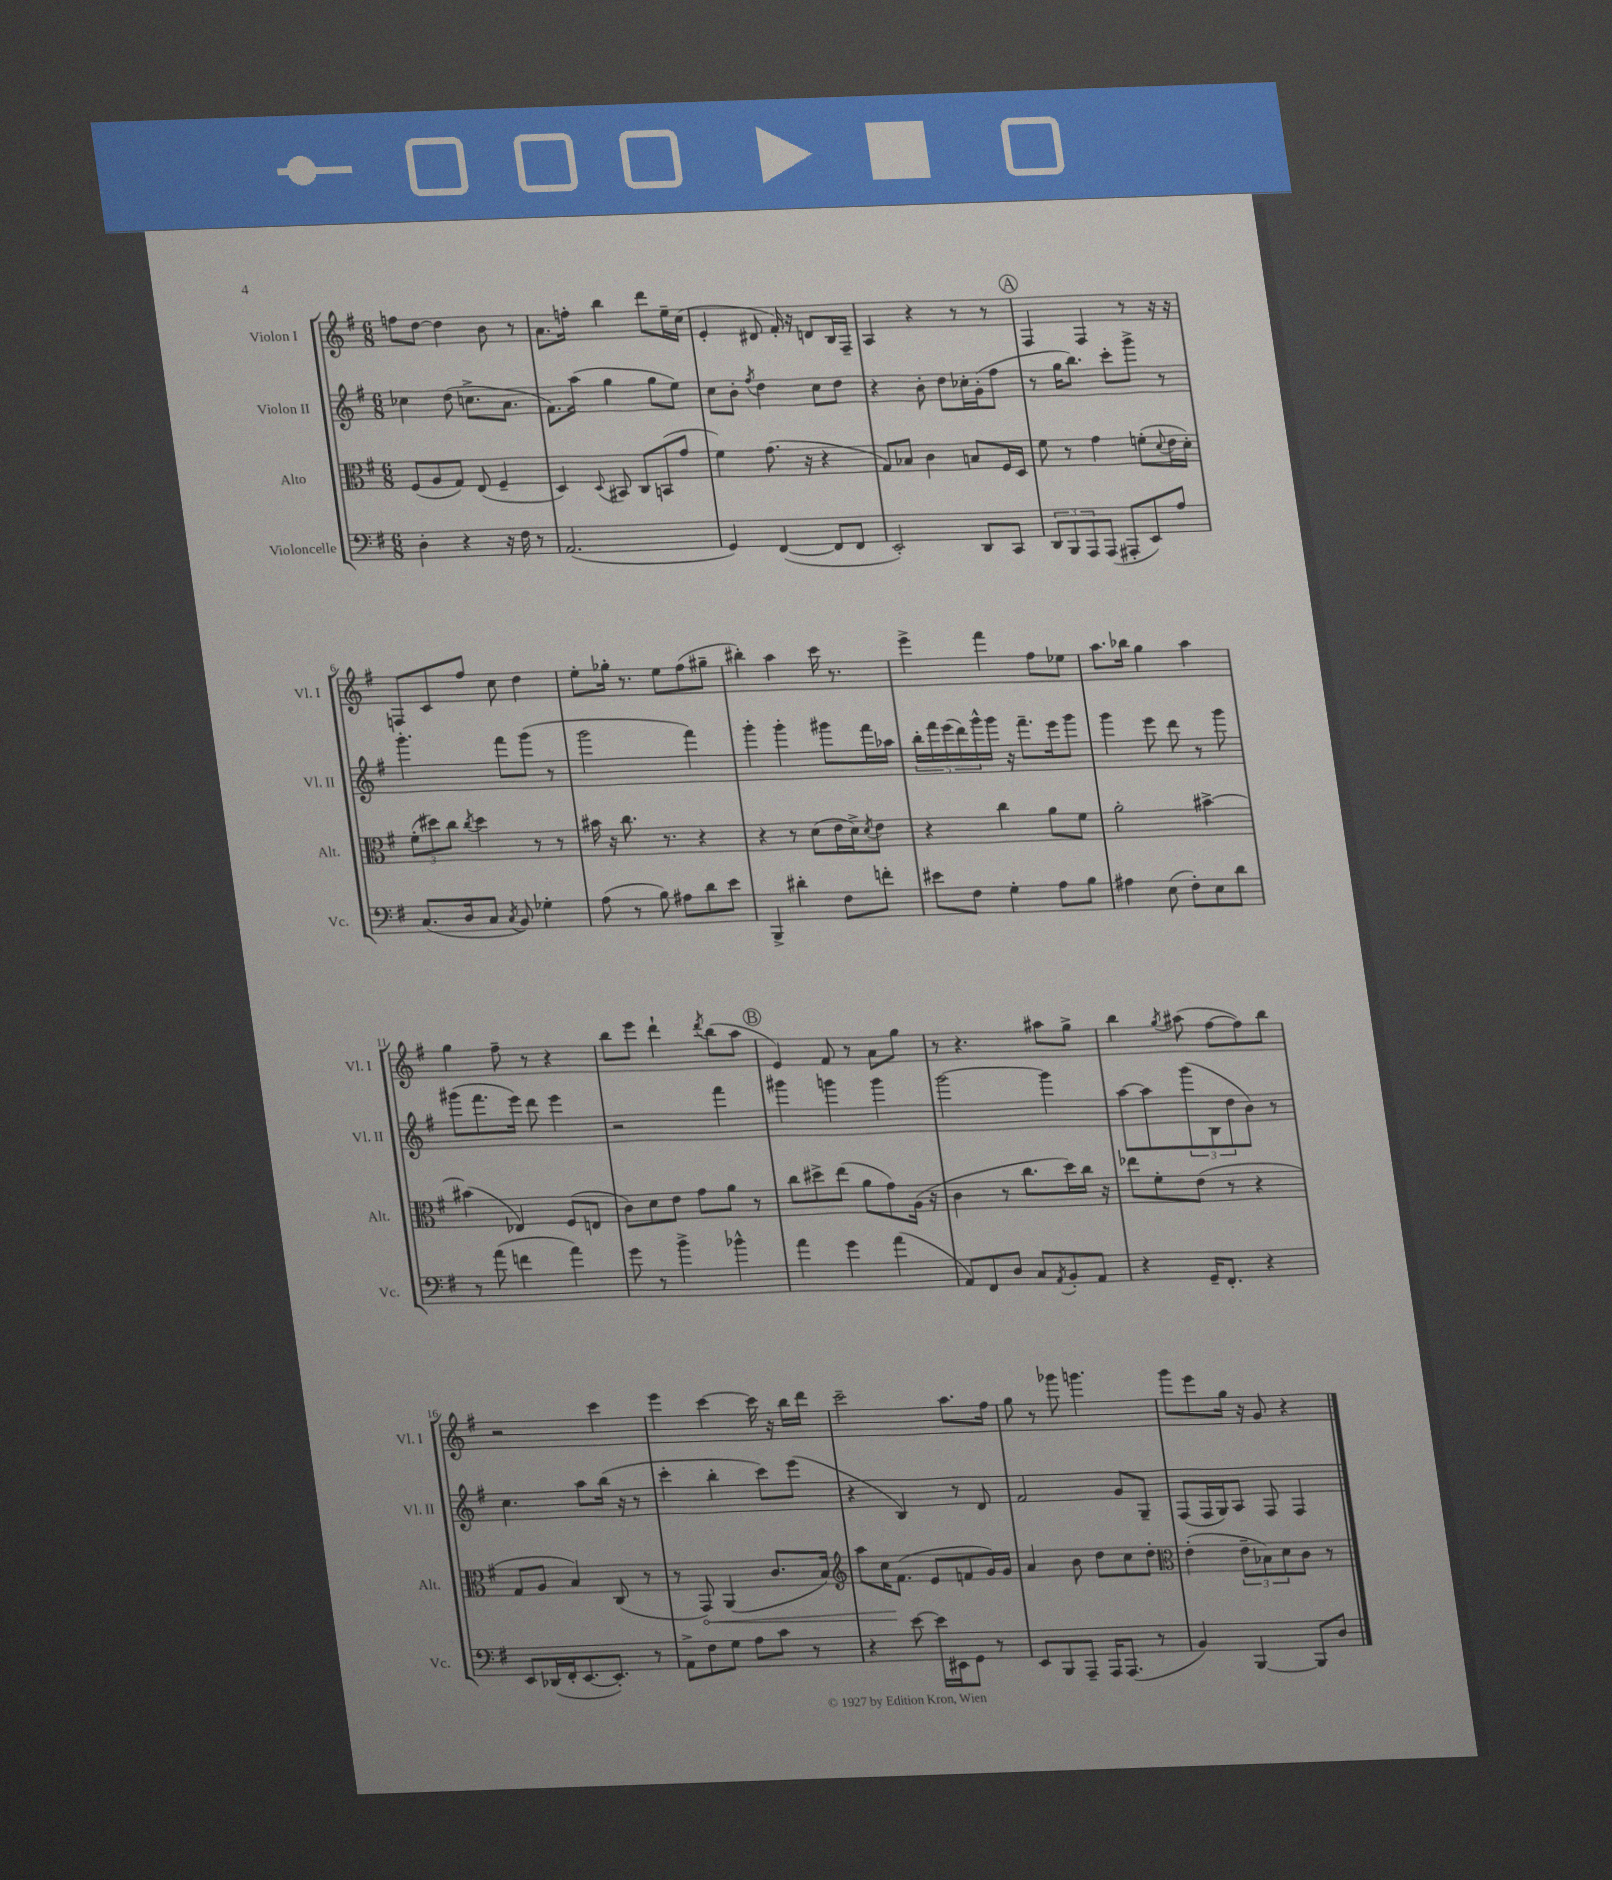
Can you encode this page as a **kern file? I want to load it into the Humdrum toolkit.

**kern	**kern	**dynam	**kern	**kern
*part4	*part3	*part3	*part2	*part1
*staff4	*staff3	*staff3	*staff2	*staff1
*I"Violoncelle	*I"Alto	*	*I"Violon II	*I"Violon I
*I'Vc.	*I'Alt.	*	*I'Vl. II	*I'Vl. I
*clefF4	*clefC3	*	*clefG2	*clefG2
*k[f#]	*k[f#]	*	*k[f#]	*k[f#]
*M6/8	*M6/8	*	*M6/8	*M6/8
=1	=1	=1	=1	=1
4D'\	(8F#/L	.	4cc-X\	8ffn\L
.	8A/	.	.	[8dd\J
4r	8G/J)	.	(8dd\	4dd\]
.	(8E/	.	8.ccn^\L	.
16r	4F#~/	.	.	8b\
16F#\	.	.	8.a\J	.
8r	.	.	.	8r
=2	=2	=2	=2	=2
(2.AA/	4D/)	.	8.f#\L)	8.a\L
.	.	.	(16aa\Jk	16ffn'\Jk
.	8qqD/	.	.	.
.	8BB#X/	.	4gg\	4bb\
.	8C/L	.	.	.
.	(8BBn/	.	8gg\L	8ddd\L
.	8g/J	.	8ee\J)	16ee~\L
.	.	.	.	(16cc\JJ
=3	=3	=3	=3	=3
4GG/)	4f#\)	.	8cc\L	4e'/
.	.	.	8b'\J	.
.	.	.	8qff#/	.
([4FF#/	(8.g\	.	4dd\	8d#X/
.	.	.	.	16f#'/)
.	16r	.	.	16r
8FF#/L]	4r	.	8cc\L	8dn/L
8FF#/J	.	.	8dd\J	16B/L
.	.	.	.	16F#~/JJ
=4	=4	=4	=4	=4
2EE'/)	8G/L)	.	4r	4A/
.	8B-X/J	.	.	.
.	4c\	.	8b'\	4r
.	.	.	8dd\L	.
8DD/L	8Bn/L	.	16cc-X'\L	8r
.	.	.	(16g'\J	.
8CC/J	16F#/L	.	8ff#\J	8r
.	16D/JJ	.	.	.
!!LO:REH:place=s1:t=A
=5	=5	=5	=5	=5
12DD/L	8f#\	.	8r	4F#/
12BBB/	.	.	.	.
.	8r	.	16gg\KL	.
12AAA/	.	.	.	.
.	.	.	8.bb\J)	.
(8AAA/J	4g\	.	.	4F#/
8AAA#X'/L	.	.	8ccc'\L	.
8EE/)	(8fn'\L	.	8ggg^\J	8r
.	8qqd/	.	.	.
8A/J	16e\L	.	8r	16r
.	16d'\JJ)	.	.	16r
!!LO:LB:g=z
=6	=6	=6	=6	=6
(8.C/L	(12f#'\L	.	4.ggg'\	8Fn/L
.	12dd#X\)	.	.	.
.	.	.	.	8c/
.	12cc\J	.	.	.
16D/k	.	.	.	.
.	8qcc/	.	.	.
8C/J	4dd#\	.	.	8ff#/J
8qC/	.	.	.	.
8BB/)	.	.	8fff#\L	8cc\
4G-X'\	8r	.	(8ggg\J	4dd\
.	8r	.	8r	.
=7	=7	=7	=7	=7
(8A\	16b#X\	.	2ggg\	8ee'\L
.	16r	.	.	.
8r	8.cc\	.	.	16gg-X'\Jk
.	.	.	.	8.r
8B\)	.	.	.	.
.	8.r	.	.	.
8A#X\L	.	.	.	8ee\L
8d\	4r	.	4fff#\)	(8ff#\
8e\J	.	.	.	8gg#X~\J
=8	=8	=8	=8	=8
4BBB^/	4r	.	4ggg'\	4bb#X'\)
4d#X'\	8r	.	4ggg'\	4aa\
.	(8d\L	.	.	.
8F#\L	16e\L	.	8ggg#X\L	16ccc\
.	16d^\J)	.	.	8.r
.	8qd/	.	.	.
8fn'\J	8e\J	.	16fff#\L	.
.	.	.	16aa-X\JJ	.
=9	=9	=9	=9	=9
8e#X\L	4r	.	20bb'\LL	4eee^\
.	.	.	20fff#\	.
.	.	.	(20eee\	.
8F#\J	.	.	.	.
.	.	.	20ddd\)	.
.	.	.	20ggg^^\	.
4G'\	4cc\	.	16ggg\JJ	4fff#\
.	.	.	16r	.
.	.	.	8.fff#~\L	.
8A\L	8a\L	.	.	8ff#\L
.	.	.	16eee\k	.
8B\J	8f#\J	.	8ggg\J	8ee-X\J
=10	=10	=10	=10	=10
4A#X\	2a'\	.	4ggg\	8.aa\L
.	.	.	.	16bb-X\Jk
(8E\	.	.	8eee\	4gg\
8F#'\L)	.	.	8ddd\	.
8E\	[4b#X^\	.	8r	4aa\
8d\J	.	.	8ggg\	.
!!LO:LB:g=z
=11	=11	=11	=11	=11
8r	(4b#X\]	.	(8ggg#X\L	4gg\
(8a\	.	.	8.fff#\	.
4fn\	4E-X/)	.	.	8ff#~\
.	.	.	16eee\Jk)	.
.	.	.	8ddd\	8r
4a\)	(8F#/L	.	4eee\	4r
.	8En/J	.	.	.
=12	=12	=12	=12	=12
8g\	8c\L)	.	2r	8bb\L
8r	8d\	.	.	8eee\J
4b^\	8e\J	.	.	4ddd`\
.	8g\L	.	.	.
.	.	.	.	8qddd/
4b-X^^\	8a\J	.	4fff#\	(8bb\L
.	8r	.	.	8aa\J
!!LO:REH:place=s1:t=B
=13	=13	=13	=13	=13
4a\	8cc\L	.	4ggg#X\	4e/)
.	8dd#X^\	.	.	.
4g\	(8ee\J	.	4gggn\	8f#/
.	8a\L	.	.	8r
(4a\	8g\)	.	4ggg\	8a\L
.	(16A\Jk	.	.	8gg\J
.	16r	.	.	.
=14	=14	=14	=14	=14
8AA/L)	4c\	.	[2ggg\	8r
8FF#/	.	.	.	4.r
8D/J	8r	.	.	.
8C/L	8.cc\L	.	.	.
8qAA/	.	.	.	.
8BB'/	.	.	4ggg\]	8aa#X\L
.	16dd\L)	.	.	.
8AA/J	16cc\JJ	.	.	8gg^\J
.	16r	.	.	.
=15	=15	=15	=15	=15
4r	8ee-X\L	.	[8aa\L	4bb\
.	8f#'\	.	8aa\]	.
.	.	.	.	8qgg/
16GG~/KL	(8e\J	.	(12ggg\	(8aa#X\
8.FF#'/J	.	.	.	.
.	.	.	12B\	.
.	8r	.	.	[8ff#\L
.	.	.	12dd\	.
4r	4r	.	8b\J)	8ff#\])
.	.	.	8r	8bb\J
!!LO:LB:g=z
=16	=16	=16	=16	=16
8EE/L	8G/L	.	4.cc\	2r
(16DD-X/L	8A/J	.	.	.
16FF#'/J	.	.	.	.
[8.EE/	4B/)	.	.	.
.	.	.	8aa\L	.
8.EE'/J])	.	.	.	.
.	(8C/	.	(16bb\Jk	4ccc\
.	.	.	16r	.
8r	8r	.	8r	.
=17	=17	=17	=17	=17
8AA^\L	8r	.	4ccc'\	4eee\
!	!	!LO:HP:b	!	!
8F#\	8GG/)	<	.	.
8G\J	(4AA/	.	4bb'\	[4ccc\
8A\L	.	.	.	.
8c\J	8.c/L	.	8ccc\L)	16ccc\]
.	.	.	.	16r
8r	.	.	(8eee\J	16bb\LL
.	16B/Jk)	.	.	16ddd\JJ
=18	=18	=18	=18	=18
*	*clefG2	*	*	*
4r	8aa\L	.	4r	2ccc~\
.	16cc\K	.	.	.
.	(8.f#\J	[	.	.
[8e\	.	.	4B/)	.
16e\LL]	8e/L	.	.	.
16EE#X\J	.	.	.	.
8GG\J	8fn/	.	8r	8.aa\L
8r	16g/L)	.	8d/	.
.	16g/JJ	.	.	16ff#\Jk
=19	=19	=19	=19	=19
8EE/L	4a/	.	2f#/	8gg\
8BBB/	.	.	.	8r
8AAA~/J	8b\	.	.	8ggg-X\
16AAA/KL	8dd\L	.	.	4.gggn\
(8.AAA/J	.	.	.	.
.	8cc\	.	8g/L	.
8r	8dd'\J	.	8G~/J	.
=20	=20	=20	=20	=20
*	*clefC3	*	*	*
4BB/)	(4e'\	.	(8F#/L	8ggg\L
.	.	.	16F#/L	8eee\
.	.	.	16G/J)	.
[4BBB/	12e~\L	.	8A/J	16gg\Jk
.	.	.	.	16r
.	12B-X\)	.	.	.
.	.	.	8F#/	8g/
.	12d\	.	.	.
8BBB/L]	8c\J	.	4F#/	4r
8D/J	8r	.	.	.
==	==	==	==	==
*-	*-	*-	*-	*-
